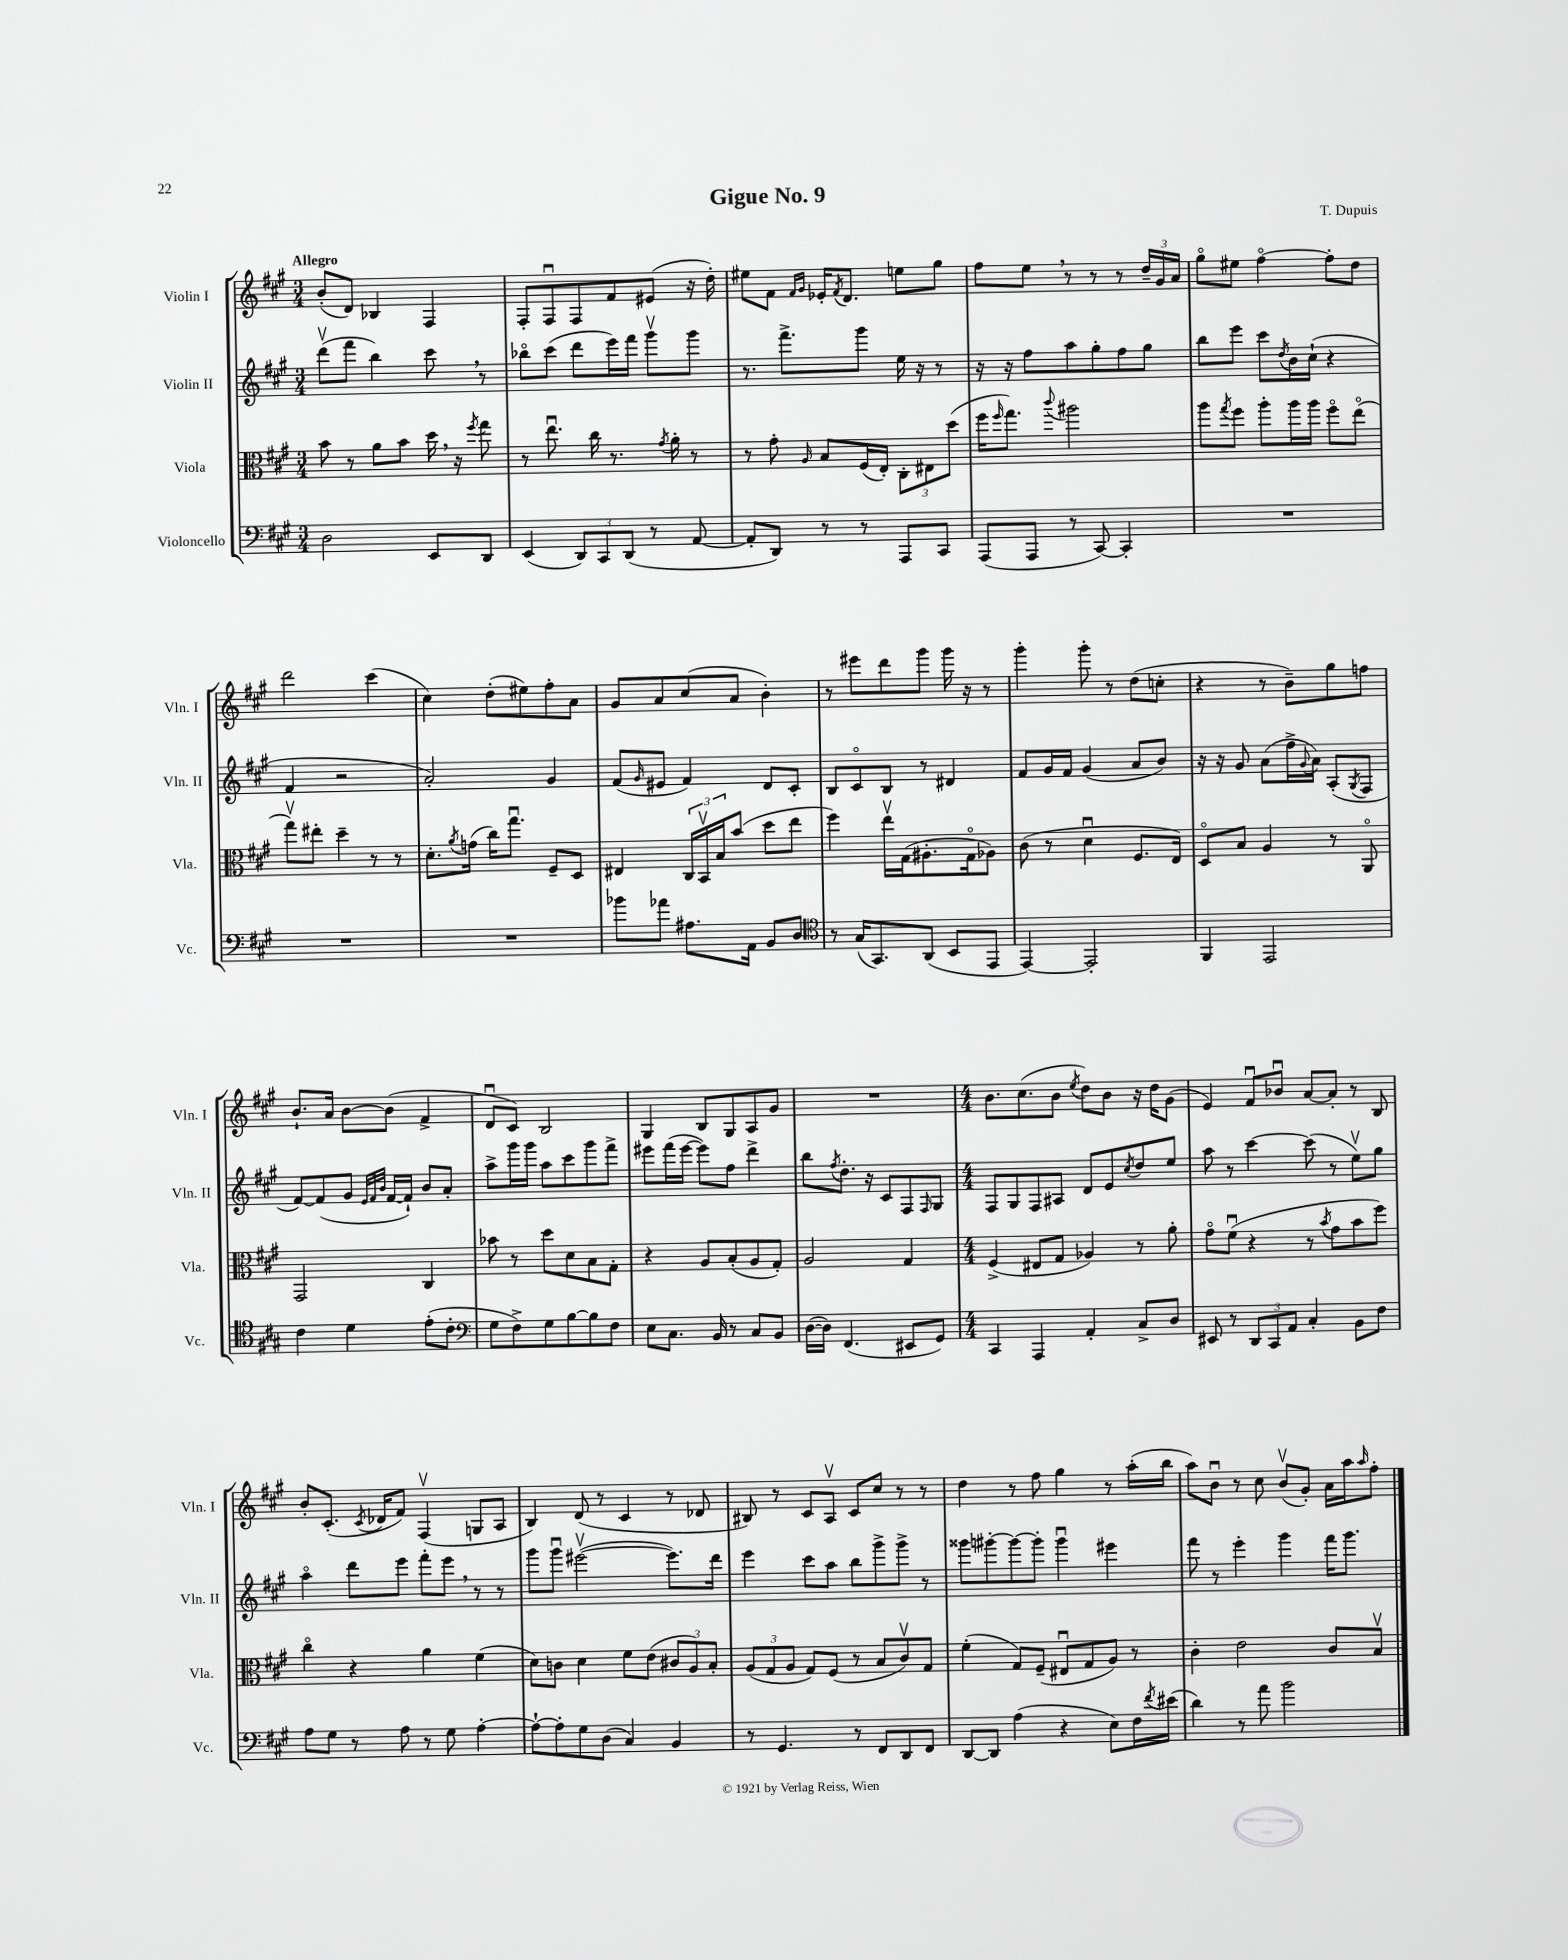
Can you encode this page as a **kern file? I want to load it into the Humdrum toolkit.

**kern	**kern	**kern	**kern
*staff4	*staff3	*staff2	*staff1
*clefF4	*clefC3	*clefG2	*clefG2
*k[f#c#g#]	*k[f#c#g#]	*k[f#c#g#]	*k[f#c#g#]
*M3/4	*M3/4	*M3/4	*M3/4
2D	8b	(8dddv	(8b'
.	8r	8fff#	8d)
.	8a	4bb)	4B-
.	8b	.	.
8EE	16dd	8ccc#	4F#
.	16r	.	.
.	8qff#	.	.
8DD	8gg#	8r	.
=	=	=	=
(4EE	8r	8bb-o	8F#'
.	8.eeu	(8ccc#	8F#u
12DD)	.	8ddd	8F#
.	16cc#	.	.
12CC#	.	.	.
.	8.r	16eee)	8f#
(12DD	.	.	.
.	.	16fff#	.
8r	.	8ggg#v	(8e#
.	8qg#	.	.
.	16a'	.	.
[8AA	8r	8ggg#	16r
.	.	.	16dd')
=	=	=	=
8AA']	8r	8.r	8ee#
8DD)	8g#'	.	8f#
.	.	8.fff#^	.
.	.	.	16qqf#
.	16qqA	.	16qqg#
8r	8B	.	16e-'
.	.	.	8qf#
.	.	.	8.d
8r	(16F#	8ggg#	.
.	16E')	.	.
8AAA	12C#'	16ee	8ee
.	.	16r	.
.	12E#	.	.
8CC#	.	8r	8gg#
.	(12dd	.	.
=	=	=	=
(8AAA	16ff#	16r	8ff#
.	16qqff#	.	.
.	8.gg#)	16r	.
8AAA	.	8ff#	8ee
.	8qqccc#	.	.
8r	2aa#	8aa	8r
[8CC#)	.	8gg#'	8r
4CC#']	.	8ff#	8r
.	.	8gg#	24dd~
.	.	.	24g#
.	.	.	24a
=	=	=	=
2.r	8aa	8bb	8gg#o
.	8qgg#	.	.
.	8ff#	8eee	8ee#
.	8aa'	8ccc#	[4ff#o
.	.	8qdd	.
.	16aa	16b	.
.	16aa	(16cc#`	.
.	8ff#o	4r	8ff#']
.	(8eeo	.	8dd
=	=	=	=
2.r	8gg#v)	4f#	2ddd
.	8ee#'	.	.
.	4dd~	2r	.
.	8r	.	(4ccc#
.	8r	.	.
=	=	=	=
2.r	8.d'	2a')	4cc#)
.	8qa	.	.
.	(16g	.	.
.	16cc#)	.	(8dd'
.	8.gg#u	.	.
.	.	.	8ee#)
.	8F#~	4g#	8ff#'
.	8D	.	8a
=	=	=	=
8b-	4E#	(8f#	8g#
.	.	16qqg#	.
8a-	.	8e#	8a
8.A#	24C#	4f#)	(8cc#
.	24BBv	.	.
.	24B	.	.
.	(8b	.	8a
16AA	.	.	.
8BB	8dd	8d	4b')
8D	8ee	8c#'	.
=	=	=	=
*clefC4	*	*	*
8r	4ff#)	8B	8r
(16G#	.	8c#o	8eee#
8.GG#)	.	.	.
.	16eev	8B	8ddd
.	(16G#	.	.
(8AA	8.A#'	8r	8ggg#
8BB	.	4d#	16ggg#
.	16G#o	.	16r
8EE	8A-)	.	8r
=	=	=	=
[4EE)	(8c#	8f#	4ggg#'
.	8r	16g#	.
.	.	16f#	.
2EE']	4du	(4g#	8ggg#'
.	.	.	8r
.	8.F#	8a	(8dd
.	.	8b)	8cc'
.	16E)	.	.
=	=	=	=
4FF#	8Do	16r	4r
.	.	16r	.
.	8B	8g#	.
2EE	4A	(8a	8r
.	.	16ff#^	8b~)
.	.	8qqg#	.
.	.	16a)	.
.	8r	(8A'	8gg#
.	.	8qG#	.
.	8AAo	8F#	8ff
=	=	=	=
4c#	2GG#	[8f#)	8.b`
.	.	(8f#]	.
.	.	.	16a
4d	.	8g#	[8b
.	.	32qqe	.
.	.	32qqf#	.
.	.	32qqb	.
.	.	[16f#	(8b]
.	.	16f#`])	.
(8e'	4C#	8b	4f#^
8c#'	.	8a'	.
=	=	=	=
*clefF4	*	*	*
8G#	8b-	8aa^	8du
8F#^)	8r	16ggg#	8c#)
.	.	16ggg#	.
8G#	8dd	8aa	2B
[8B	8d	8ccc#	.
8B]	8B	8ggg#	.
8F#	8G#'	8fff#^	.
=	=	=	=
8E	4r	8eee#	4G#
8.C#	.	(16fff#	.
.	.	[16eee#	.
.	8A	8eee#])	8B
16BB	.	.	.
8r	(8B'	8ff#	8G#
8C#	8A	4ddd^	8A
8BB	8G#')	.	8g#
=	=	=	=
([16D	2A	8bb	2.r
16D])	.	.	.
.	.	8qff#	.
(4.FF#	.	8.dd'	.
.	.	16r	.
.	.	8c#	.
8EE#	4G#	8F#	.
.	.	16qqF#	.
8GG#)	.	8G#	.
=	=	=	=
*M4/4	*M4/4	*M4/4	*M4/4
4CC#	(4F#^	8F#	8.b
.	.	8G#	.
.	.	.	(8.cc#
4AAA	8E#	8F#	.
.	8G#	8A#	8b
.	.	.	8qee
4AA'	4A-)	8d	8dd)
.	.	8e	8b
.	.	8qcc#	.
8C#^	8r	8dd	16r
.	.	.	16dd
8D	8a'	8ee	(8g#
=	=	=	=
8EE#	8g#o	8aa	4e)
8r	(8f#u	8r	.
12DD	4r	[4ccc#	8f#u
12CC#	.	.	.
.	.	.	8b-u
12AA	.	.	.
4C#'	8r	(8ccc#]	[8a
.	8qb	.	.
.	8g#	8r	8a']
8BB	8b	8eev)	8r
8F#	8ff#)	8gg#	8B
=	=	=	=
8A	4cc#o	4aao	8b'
8G#	.	.	(8.c#'
8r	4r	8ddd	.
.	.	.	8qc#
.	.	.	16d-
8A	.	8eee	8f#)
8r	4a	8fff#'	(4F#v
8G#	.	8eee	.
[4A'	(4f#	8r	8G
.	.	8r	8A
=	=	=	=
8A`_	8d)	8ggg#	4B)
8A']	8c	8ggg#u	.
8G#	4d	([2eee#v	(8d
(8D	.	.	8r
4C#)	8f#	.	4c#
.	(8e	.	.
4BB	12c#	8.eee#])	8r
.	12A)	.	.
.	.	.	8d-
.	12B'	.	.
.	.	16ddd	.
=	=	=	=
8r	(12A	4eee	8B#)
.	12G#	.	.
4.GG#	.	.	8r
.	12A	.	.
.	8G#)	8ccc#	8c#
.	(8F#	8aa	8Av
8r	8r	8bb	8c#
8FF#	8B	8ggg#^	8cc#
8DD	8c#v)	8ggg#^	8r
8FF#	8G#	8r	8r
=	=	=	=
[8DD	(4f#'	8ggg##	4dd
8DD]	.	[8ggg#'	.
(4A	8G#)	8ggg#_	8r
.	(8F#~	8ggg#']	8ff#
4r	8E#u	4ggg#u	4gg#
.	8G#	.	.
8E)	8A)	4eee#	8r
16F#	8r	.	(16aa'
8qf#	.	.	.
(16e#	.	.	16bb
=	=	=	=
4d)	4c#'	8fff#	8aa)
.	.	8r	8bu
8r	2e	4eee'	8r
8a	.	.	8cc#
2b	.	4ggg#	(8bv
.	.	.	8g#')
.	8c#	16fff#	16a
.	.	8.ggg#	16aa
.	.	.	16qqaa
.	8Bv	.	8ff#'
==	==	==	==
*-	*-	*-	*-
